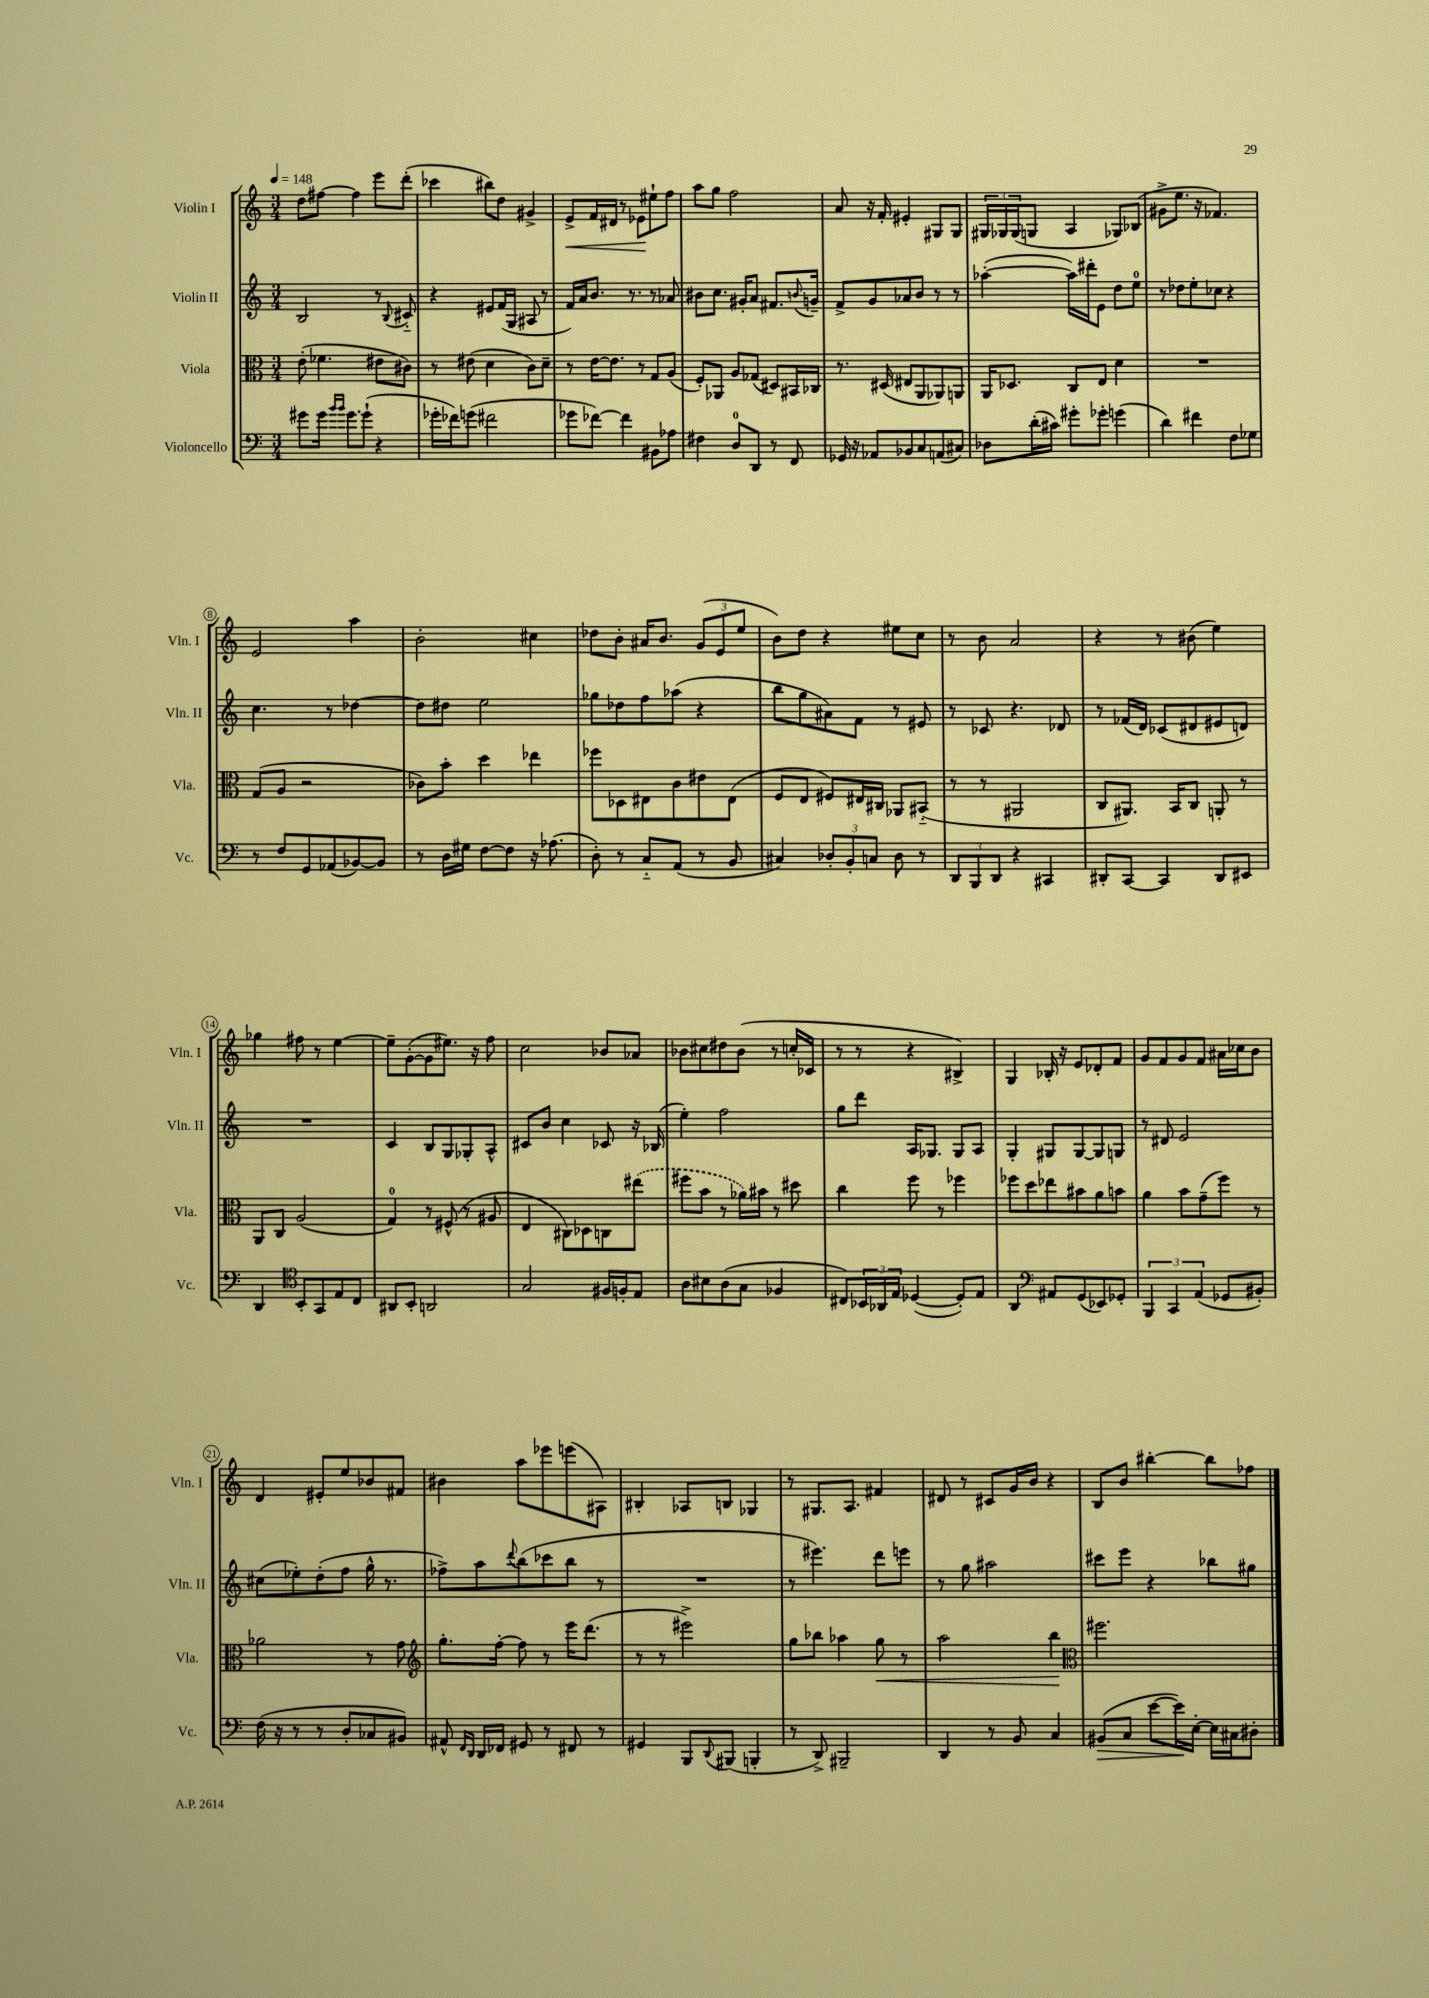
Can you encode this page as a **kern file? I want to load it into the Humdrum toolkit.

**kern	**kern	**kern	**kern
*staff4	*staff3	*staff2	*staff1
*clefF4	*clefC3	*clefG2	*clefG2
*k[]	*k[]	*k[]	*k[]
*M3/4	*M3/4	*M3/4	*M3/4
*MM148	*MM148	*MM148	*MM148
8g#	(8e'	2B	8dd
16g#	4.f-	.	[8ff#
16qqb	.	.	.
16qqb	.	.	.
8.g#	.	.	.
.	.	.	4ff#]
(8g#`	.	.	.
4r	8e#	8r	8eee
.	.	8qqB	.
.	8c#)	8c#'~	(8ddd'
=	=	=	=
16g-'	8r	4r	4ccc-
16f-)	.	.	.
(8g	(8e#	.	.
2f#	4d	8e#	8bb#)
.	.	(16f	8dd
.	.	16G	.
.	8c)	8A#	4g#^
.	8d~	8r	.
=	=	=	=
8g-	8r	16f)	8e^
.	.	16a	.
[8f-)	[16e	8.b	16f
.	8.e]	.	16d#
4f-]	.	.	8r
.	.	8.r	.
.	8r	.	8e-
8BB#	8G	8r	8ee#`
8A-	(8A	8a-	8ff
=	=	=	=
4F#	8F')	8b#	8aa
.	8AA-	8.cc	8gg
8D	8A	.	2ff
.	.	16g#'	.
8DD	(8G-	8a	.
8r	8D#)	8.f#	.
8FF	16BB#	.	.
.	.	8qqb	.
.	16C-	16g~	.
=	=	=	=
16GG-	8.r	8f^	8a
16r	.	.	.
8AA-	.	8g	16r
.	(16D#	.	16f'
8BB-	8E#	8a-	4e#'
8C	8AA	8b	.
(8AA	8AA-)	8r	8G#
8C#)	8AA	8r	8G#
=	=	=	=
8D-	16AA	([4aa-'	24G#
.	.	.	24G-
.	8.D-	.	.
.	.	.	(24G-
(16d'	.	.	8G
16c#)	.	.	.
8g#'	8C	16aa-])	4A
.	.	16ddd#'	.
8g-'	8E	8e	.
(4g	4d	8dd	8G-)
.	.	8ee	(8B-
=	=	=	=
4d)	2.r	8r	8g#^
.	.	8dd-	8.ee
4f#	.	8ee'	.
.	.	.	16r
.	.	8cc-	4.f-)
8F	.	4r	.
8G-	.	.	.
=	=	=	=
8r	(8G	4.cc	2e
8F	8A	.	.
8GG	2r	.	.
(8AA-	.	8r	.
[8BB-)	.	[4dd-	4aa
8BB-]	.	.	.
=	=	=	=
8r	8c-)	8dd-]	2b'
16D	8b'	8dd#	.
16G#	.	.	.
[8F	4dd	2ee	.
8F]	.	.	.
16r	4ee-	.	4cc#
(8.A-	.	.	.
=	=	=	=
8D')	8ff-	8gg-	8dd-
8r	8D-	8dd-	8b'
8C'~	8E#	8ff	16a#
.	.	.	8.b
(8AA	8c	(8aa-	.
8r	8e#	4r	(12g
.	.	.	12e
8BB	(8E#	.	.
.	.	.	12ee
=	=	=	=
4C#)	8F	8bb	8b)
.	8E	8gg	8dd
12D-'	8F#)	8a#)	4r
12BB'	.	.	.
.	16E#	8f	.
12C	.	.	.
.	16C#	.	.
8D-	8AA-	8r	8ee#
8r	(8BB#'~	8e#	8cc
=	=	=	=
12DD	8r	8r	8r
12BBB	.	.	.
.	8r	8c-	8b
12DD	.	.	.
4r	2AA#	4.r	2a
4CC#	.	.	.
.	.	8d-	.
=	=	=	=
8DD#'	8C	8r	4r
[8CC	8.AA#)	(16f-	.
.	.	16d)	.
4CC]	.	(8c-	8r
.	16BB	.	.
.	8C	8d#	(8b#
8DD#	8AA'	8e#	4ee)
8EE#	8r	8d)	.
=	=	=	=
4DD	8AA	2.r	4gg-
.	8C	.	.
*clefC4	*	*	*
8BB'	(2A	.	8ff#
8GG	.	.	8r
8E	.	.	[4ee
8C	.	.	.
=	=	=	=
8AA#	4G)	4c	8ee~]
8BB'	.	.	([8g'
2AA	8r	8B	8g]
.	(8F#^^	8G	8.ee#)
.	8r	8G-'	.
.	.	.	16r
.	8A#	8A^^	8ff
=	=	=	=
2G	4E	8c#	2cc
.	.	8b	.
.	8C#)	4cc	.
.	8D-	.	.
16F#	8C	8c-	8b-
16F'	.	.	.
8E	(8ee#	16r	8a-
.	.	(16B-	.
=	=	=	=
8A	8ff#	4ee')	8b-
8B#	8b	.	8cc#
(8A	8r	2ff	8dd#
8G	16a-)	.	(8b-
.	16b#	.	.
4F-	8r	.	8r
.	8dd#	.	16cc'
.	.	.	16c-
=	=	=	=
8C#)	4cc	8gg	8r
24BB-	.	8ddd	8r
24AA-	.	.	.
24E	.	.	.
([4D-	8ff	16A	4r
.	.	8.G-	.
.	8r	.	.
8D-'])	4ff-	8G-	4B#^)
8E	.	8A	.
=	=	=	=
4AA	8ff-	4G'	4G
.	8dd	.	.
*clefF4	*	*	*
8AA#	8ee-	8G#	16B-'
.	.	.	16r
(8GG	8b#	[8G#	8e
8EE-)	8a	8G#]	8d-'
8GG-'	8b	8G	8f
=	=	=	=
6BBB	4a	8r	8g
.	.	8d#	8f
6CC	.	.	.
.	8b	2e	8g
(6AA	.	.	.
.	(8g~	.	8f
8GG-	8ff)	.	16a#
.	.	.	16cc-
8BB#')	8r	.	8b
=	=	=	=
(16F	2a-	(8cc#	4d
16r	.	.	.
8r	.	8ee-')	.
8r	.	(8dd'	8e#'
8D'	.	8ff	8ee
8C-	8r	16gg^^	8b-
.	.	8.r	.
8BB#)	8g	.	8f#
=	=	=	=
*	*clefG2	*	*
8AA#^^	8.gg'	8ff-^)	4b#
16qqFF	.	.	.
16qqDD	.	.	.
16DD	.	8aa	.
16FF-	[16ff'	.	.
.	.	8qqddd	.
8GG#	8ff]	(8bb	8aa
8r	8r	8ccc-	8eee-
8FF#	16eee	8bb	(8eee
.	(8.ddd	.	.
8r	.	8r	8A#)
=	=	=	=
4GG#	8r	2.r	4B#'
.	8r	.	.
8BBB	2eee#^)	.	8A-
8qqDD	.	.	.
(8BBB#	.	.	8B
4BBB'	.	.	4G-
=	=	=	=
8r	8gg	8r	8r
8DD^)	8bb-	4.eee#)	8.G#
2BBB#~	4aa-	.	.
.	.	.	8.A
.	8gg	8ddd	4f#
.	8r	8eee	.
=	=	=	=
4DD	2aa	8r	8d#
.	.	8gg	8r
8r	.	2aa#	8c#
8BB	.	.	16g
.	.	.	16b
4C	4bb	.	4r
=	=	=	=
*	*clefC3	*	*
(8BB#	2.ff#	8ccc#	8B
8C	.	8eee	8b
[8e	.	4r	[4bb#'
16e])	.	.	.
[16E'	.	.	.
16E]	.	8bb-	8bb#]
16C#	.	.	.
8D#'	.	8gg#	8ff-
==	==	==	==
*-	*-	*-	*-
